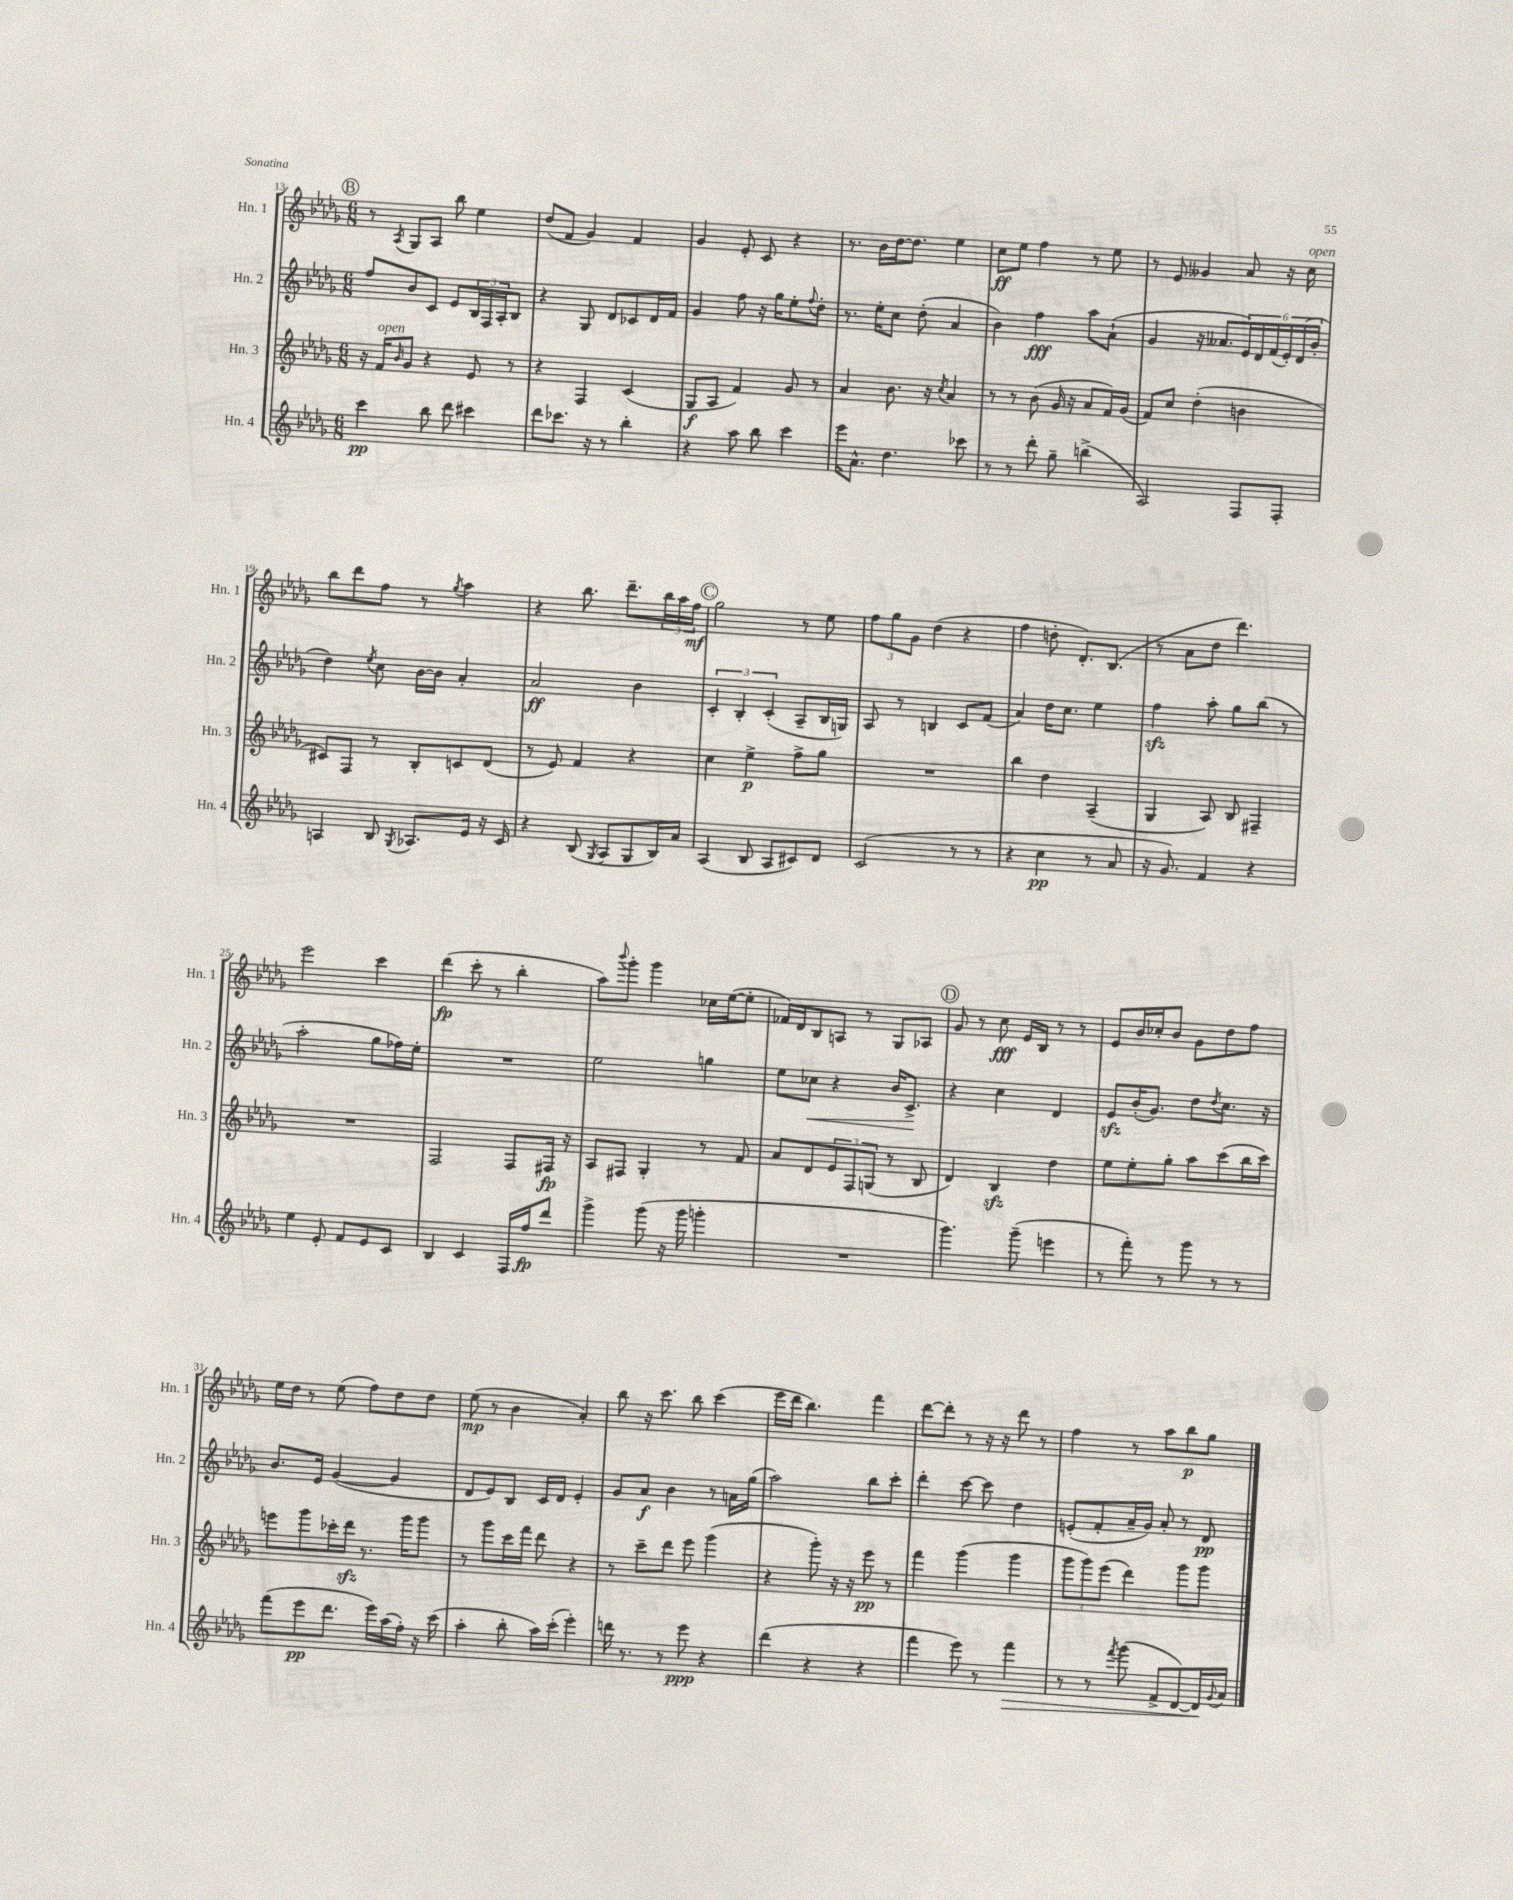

**kern	**kern	**kern	**kern
*staff4	*staff3	*staff2	*staff1
*clefG2	*clefG2	*clefG2	*clefG2
*k[b-e-a-d-g-]	*k[b-e-a-d-g-]	*k[b-e-a-d-g-]	*k[b-e-a-d-g-]
*M6/8	*M6/8	*M6/8	*M6/8
4ccc	16r	8ff	8r
.	16f	.	.
.	16qqb-	.	8qA-
.	8g-	8b-	8G-
8bb-	4r	8c	8A-
8ddd-	.	8e-	8bb-
4ccc#	8e-	24B-	4ee-
.	.	24F	.
.	.	24A-'	.
.	8r	8B-	.
=	=	=	=
8ddd-	4r	4r	(8dd-
8.ccc-	.	.	8f
.	4F	8G-	4g-)
16r	.	.	.
8r	.	8d-	.
4bb-'	(4c	8c-	4f
.	.	16d-	.
.	.	16f	.
=	=	=	=
4r	8G-	4g-	4g-
.	8A-	.	.
8aa-	4f)	8ff	8e-'
8bb-	.	16r	8c
.	.	16gg-	.
4ccc	8g-	8ee-'	4r
.	.	8qqff	.
.	8r	8dd-'	.
=	=	=	=
16eee-	4a-	8.r	8.r
8.a-^^	.	.	.
.	.	16ee-'	16b-
4.dd-	8.b-	8cc	[16dd-
.	.	.	8.dd-]
.	.	(8dd-'	.
.	16r	.	.
.	8qcc	.	.
.	4a-	4a-	4ee-
8ccc-	.	.	.
=	=	=	=
8r	8r	4b-)	8cc
8r	8r	.	8ee-
8ddd-'	(8b-	4ff	4ff
8gg-~	16g-	.	.
.	16r	.	.
(4bb^	8a-	8aa-	8r
.	16f)	(8a-`	8ee-
.	(16g-	.	.
=	=	=	=
2A-)	8f)	4g-	8r
.	8cc	.	8e-
.	(4dd-'	16r	4g--
.	.	8.a--	.
8F	4b	24e-)	8a-
.	.	24d-	.
.	.	(24f	.
8F'	.	24e-')	16r
.	.	(24d-	.
.	.	.	16cc
.	.	24b-'	.
=	=	=	=
4A	8c#)	4dd-)	8bb-
.	8F	.	8ddd-
.	.	8qee-	.
8B-	8r	8cc	8ff
8qG-	.	.	.
8.A-	8B-'	[16b-	8r
.	.	16b-]	.
.	.	.	8qgg-
.	8c	4a-'	4aa-
16e-	.	.	.
16r	(8d-	.	.
16c	.	.	.
=	=	=	=
4r	8r	2a-	4r
.	8e-)	.	.
(8B-	4f	.	8.bb-
8qG-	.	.	.
8A-	.	.	.
.	.	.	8.ddd-~
8G-	4r	4b-	.
16B-)	.	.	24bb-
.	.	.	24aa-
16a-	.	.	.
.	.	.	24ff
=	=	=	=
(4A-	4cc	6c'	2gg-
.	.	6B-'	.
8B-	4ee-^	.	.
.	.	(6c'	.
8A-	.	.	.
8c#)	8ff^	8A-~	8r
8d-	8gg-	16B-	8ee-
.	.	16G)	.
=	=	=	=
(2c	2.r	8A-	12ff
.	.	.	12gg-
.	.	8r	.
.	.	.	12g-
.	.	4B	(4dd-
8r	.	8c	4r
8r	.	(8f	.
=	=	=	=
4r	4bb-	4a-)	4ff
4cc	4dd-	16dd-	8dd'
.	.	8.cc	.
.	.	.	8.d-')
8r	(4A-~	4ee-	.
.	.	.	(8.B-
8a-	.	.	.
=	=	=	=
16r	4G-	4ff	8r
8.g-)	.	.	.
.	.	.	8a-
4f	8A-)	8aa-'	8dd-
.	8B-	8gg-	4.ddd-)
4r	4F#~	(8bb-	.
.	.	8r	.
=	=	=	=
4ee-	2.r	2aa-'	2eee-
8e-'	.	.	.
8f	.	.	.
8e-	.	8gg-	4ccc
8c	.	16ff-)	.
.	.	16ee-'	.
=	=	=	=
4B-	2F	2.r	(4ddd-
4c	.	.	8ccc'
.	.	.	8r
16F	8F	.	4bb-'
16ff	.	.	.
8ddd-	16F#	.	.
.	16r	.	.
=	=	=	=
4ggg-^	8A-	2ee-	8aa-)
.	.	.	8qqbbb-
.	8F#	.	8ggg-'
(8ggg-	4G-'	.	4ggg-
16r	.	.	.
16ggg-	.	.	.
4ggg'	8r	4gg	16cc-
.	.	.	([16ee-
.	8f	.	8ee-']
=	=	=	=
2.r	8a-	8ee-	16f-)
.	.	.	16d-
.	8d-	8cc-	8B-
.	12e-	4r	8A
.	12F	.	.
.	.	.	8r
.	(12G	.	.
.	8r	16b-	8G-
.	.	8.c^	.
.	8B-	.	8A-
=	=	=	=
4.ggg-)	4d-)	4r	8g-
.	.	.	8r
.	4B-	4cc	8cc
(8ggg-~	.	.	16e-
.	.	.	16B-
4eee	4dd-	4d-	8r
.	.	.	8r
=	=	=	=
8r	8ee-	8e-	8e-
8fff')	8ee-'	(16b-'	16b-
.	.	8.g-)	16cc-'
8r	8gg-'	.	8b-
8ggg-	8aa-	8dd-	8g-
.	.	8qdd-	.
8r	(8ccc	8.cc	8dd-
8r	16bb-	.	8ff
.	16ccc)	16r	.
=	=	=	=
(8fff	8eee	8.b-	16ee-
.	.	.	16dd-
8eee-	8ggg-	.	8r
.	.	16e-	.
8.ddd-	16ccc-'	([4g-	(8ee-
.	16ddd-	.	.
.	8.r	.	8ff)
16eee-)	.	.	.
(16aa-	.	4g-]	8dd-
16ff')	16ggg-	.	.
16r	8ggg-	.	8dd-
(16ccc	.	.	.
=	=	=	=
4aa-'	8r	8d-	(8ee-
.	8ggg-	8e-)	8r
8bb-'	16ccc	8B-	4b-
.	16fff	.	.
16aa-)	8ddd-	16c	.
(16ccc'	.	16d-	.
4eee-')	4r	4e-'	4a-')
=	=	=	=
16ddd	8r	8g-	8bb-
8.r	.	.	.
.	8ccc~	8a-	16r
.	.	.	8.ccc
8r	8ddd-	4b-	.
8eee-	8eee-	.	8bb-
4r	(4ggg-	8r	(4ccc
.	.	16a	.
.	.	(16gg-	.
=	=	=	=
(4ddd-	4r	2aa-)	16eee-
.	.	.	16ddd-
.	.	.	4.bb-)
4r	8ggg-')	.	.
.	16r	.	.
.	16r	.	.
4r	8eee-	8bb-	4fff
.	8r	8ccc'	.
=	=	=	=
4fff	4fff	4ddd-'	[8ddd-
.	.	.	8ddd-']
8eee-)	(4ggg-	[8ccc	8r
8r	.	8ccc]	16r
.	.	.	16r
4fff	4ggg-	4dd-	8ddd-
.	.	.	8r
=	=	=	=
8r	12ggg-	(8e'	4ff
.	12ggg-)	.	.
8r	.	8f'	.
.	(12eee-	.	.
8qfff	.	.	.
(8ggg-	4ddd-)	16a-~	8r
.	.	16g-)	.
8f^	.	8a-'	8aa-
[8d-)	8ggg-	8r	8bb-
16d-]	8ggg-	8d-	8gg-
8qqg-	.	.	.
16a-	.	.	.
==	==	==	==
*-	*-	*-	*-
